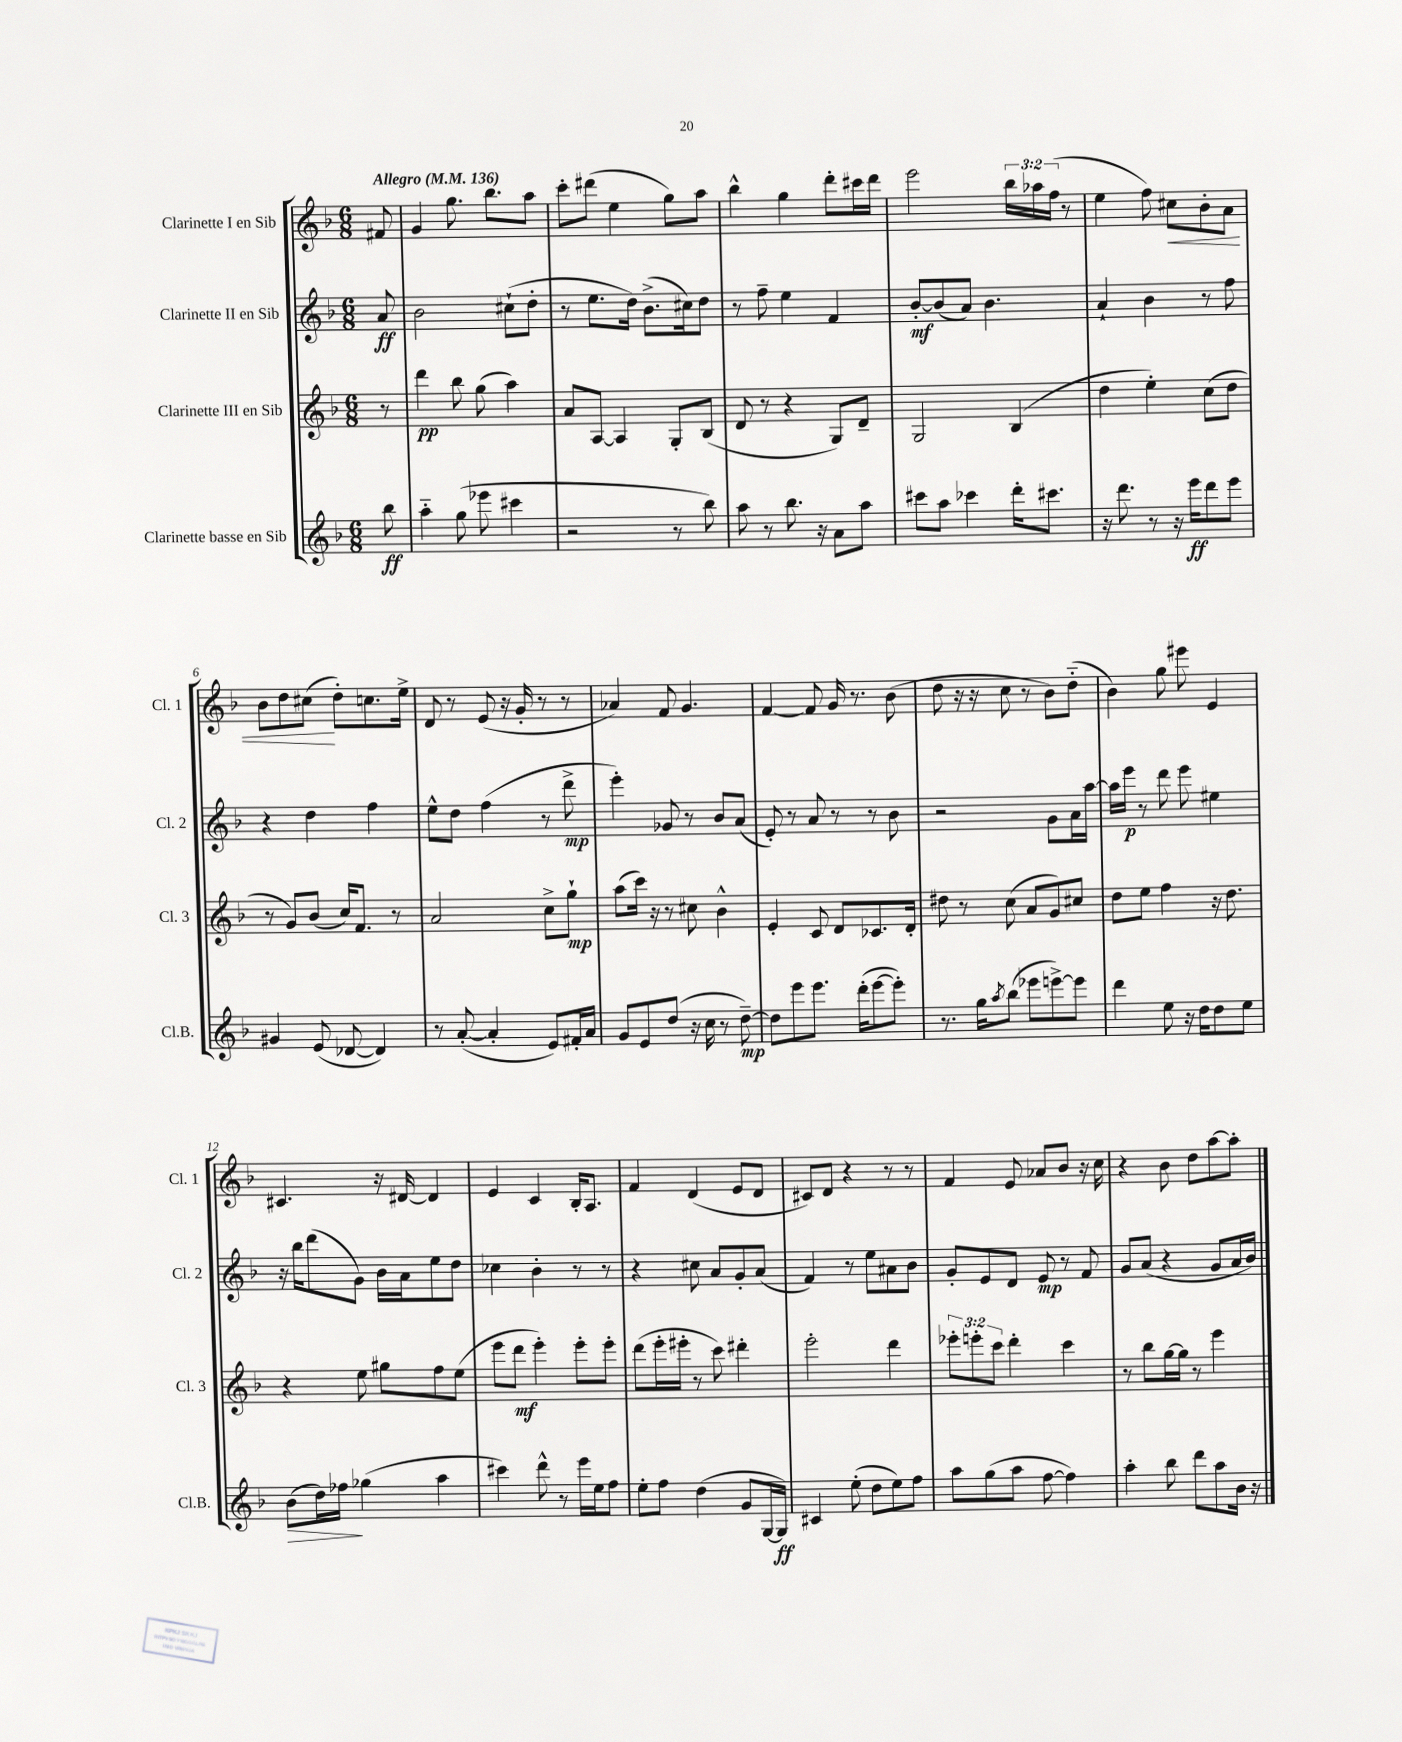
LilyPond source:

<<
\new StaffGroup <<
\new Staff = "s0" \with { instrumentName = "Clarinette I en Sib" shortInstrumentName = "Cl. 1" } {
    \clef treble \key f \major \numericTimeSignature \time 6/8 \override Staff.TupletNumber.text = #tuplet-number::calc-fraction-text \partial 8 \tempo "Allegro" 4 = 136
    fis'8 |
    g'4 g''8. bes''8. a''8 |
    c'''8-. dis'''8( e''4 g''8) a''8 |
    bes''4-^ g''4 d'''8-. cis'''16 d'''16 |
    e'''2 \tuplet 3/2 { bes''16 aes''16 f''16( } r8 |
    e''4 f''8) cis''8\< bes'8-. a'8 |
    bes'8 d''8 cis''8\!( d''8-.) c''8. e''16-> |
    d'8 r8 e'8( r16 g'16-. r8 r8 |
    aes'4) f'8 g'4. |
    f'4~ f'8 g'16 r8. bes'8( |
    d''8 r16 r16 c''8 r8 bes'8) d''8-_( |
    bes'4) g''8 eis'''8 e'4 |
    cis'4. r16 dis'16~ dis'4 |
    e'4 c'4 bes16-. a8. |
    f'4 d'4( e'8 d'8 |
    cis'8) d'8 r4 r8 r8 |
    f'4 e'8 aes'8 bes'8 r16 c''16 |
    r4 bes'8 d''8 a''8~ a''8-. \bar "|." |
}
\new Staff = "s1" \with { instrumentName = "Clarinette II en Sib" shortInstrumentName = "Cl. 2" } {
    \clef treble \key f \major \numericTimeSignature \time 6/8 \partial 8
    a'8\ff |
    bes'2 cis''8-!( d''8-. |
    r8 e''8. d''16) bes'8.->( cis''16) d''8 |
    r8 f''8-- e''4 f'4 |
    bes'8~-.\mf bes'8( a'8) bes'4. |
    a'4-! bes'4 r8 f''8 |
    r4 d''4 f''4 |
    e''8-^ d''8 f''4( r8 d'''8->\mp |
    e'''4-.) ges'8 r8 bes'8 a'8( |
    e'8-.) r8 a'8 r8 r8 bes'8 |
    r2 g'8 a'16 a''16~ |
    a''16 e'''16\p r8 d'''8 e'''8 eis''4 |
    r16 bes''16 d'''8( g'8) bes'16 a'16 e''8 d''8 |
    ces''4 bes'4-. r8 r8 |
    r4 cis''8 a'8 g'8-. a'8( |
    f'4) r8 e''8 ais'8 bes'8 |
    g'8-. e'8 d'8 e'8\mp r8 f'8 |
    g'8 a'8( r4 g'8 a'16 bes'16) \bar "|." |
}
\new Staff = "s2" \with { instrumentName = "Clarinette III en Sib" shortInstrumentName = "Cl. 3" } {
    \clef treble \key f \major \numericTimeSignature \time 6/8 \override Staff.TupletNumber.text = #tuplet-number::calc-fraction-text \partial 8
    r8 |
    d'''4\pp bes''8 g''8( a''4) |
    a'8 a8~ a4 g8-. bes8( |
    d'8 r8 r4 g8) d'8-- |
    g2 bes4( |
    d''4 e''4-.) c''8( d''8 |
    r8 g'8) bes'8( c''16) f'8. r8 |
    a'2 c''8-> g''8-!\mp |
    a''8( c'''16) r16 r8 cis''8 bes'4-^ |
    e'4-. c'8 d'8 ces'8. d'16-. |
    dis''8 r8 c''8( a'8 g'8) cis''8 |
    d''8 e''8 f''4 r16 d''8. |
    r4 e''8 gis''8 f''8 e''8( |
    e'''8 d'''8\mf e'''4-.) e'''8-. e'''8-. |
    d'''8( e'''16-. eis'''16-. r8 c'''8) dis'''4-. |
    e'''2-. d'''4 |
    \tuplet 3/2 { ees'''8-. e'''8-. c'''8 } d'''4-. c'''4 |
    r8 bes''8 g''16~ g''16 r8 e'''4 \bar "|." |
}
\new Staff = "s3" \with { instrumentName = "Clarinette basse en Sib" shortInstrumentName = "Cl.B." } {
    \clef treble \key f \major \numericTimeSignature \time 6/8 \partial 8
    bes''8\ff |
    a''4-_ g''8( ees'''8 cis'''4 |
    r2 r8 bes''8) |
    a''8 r8 bes''8. r16 a'8 a''8 |
    cis'''8 a''8 ces'''4 d'''16-. cis'''8. |
    r16 d'''8. r8 r16 e'''16\ff d'''8 e'''8 |
    gis'4 e'8( des'8~ des'4) |
    r8 a'8~-.( a'4-. e'8) fis'16-. a'16 |
    g'8 e'8 d''8( r16 c''16 r8 d''8~--\mp) |
    d''8 e'''8 e'''8. d'''16-.( e'''8~ e'''8-.) |
    r8. g''16 \acciaccatura { a''8 } bes''8( ees'''8 e'''8~->) e'''8 |
    d'''4 e''8 r16 d''16 d''8 e''8 |
    bes'8\>( d''16) fes''16\! ges''4( a''4 |
    cis'''4) d'''8-^ r8 e'''16 e''16 f''8 |
    e''8-. f''8 d''4( g'8 g16~ g16\ff) |
    cis'4 e''8-.( d''8 e''8) f''8 |
    a''8 g''8( a''8 f''8~ f''4) |
    a''4-. bes''8 d'''8 a''8 bes'16 r16 \bar "|." |
}
>>
>>
